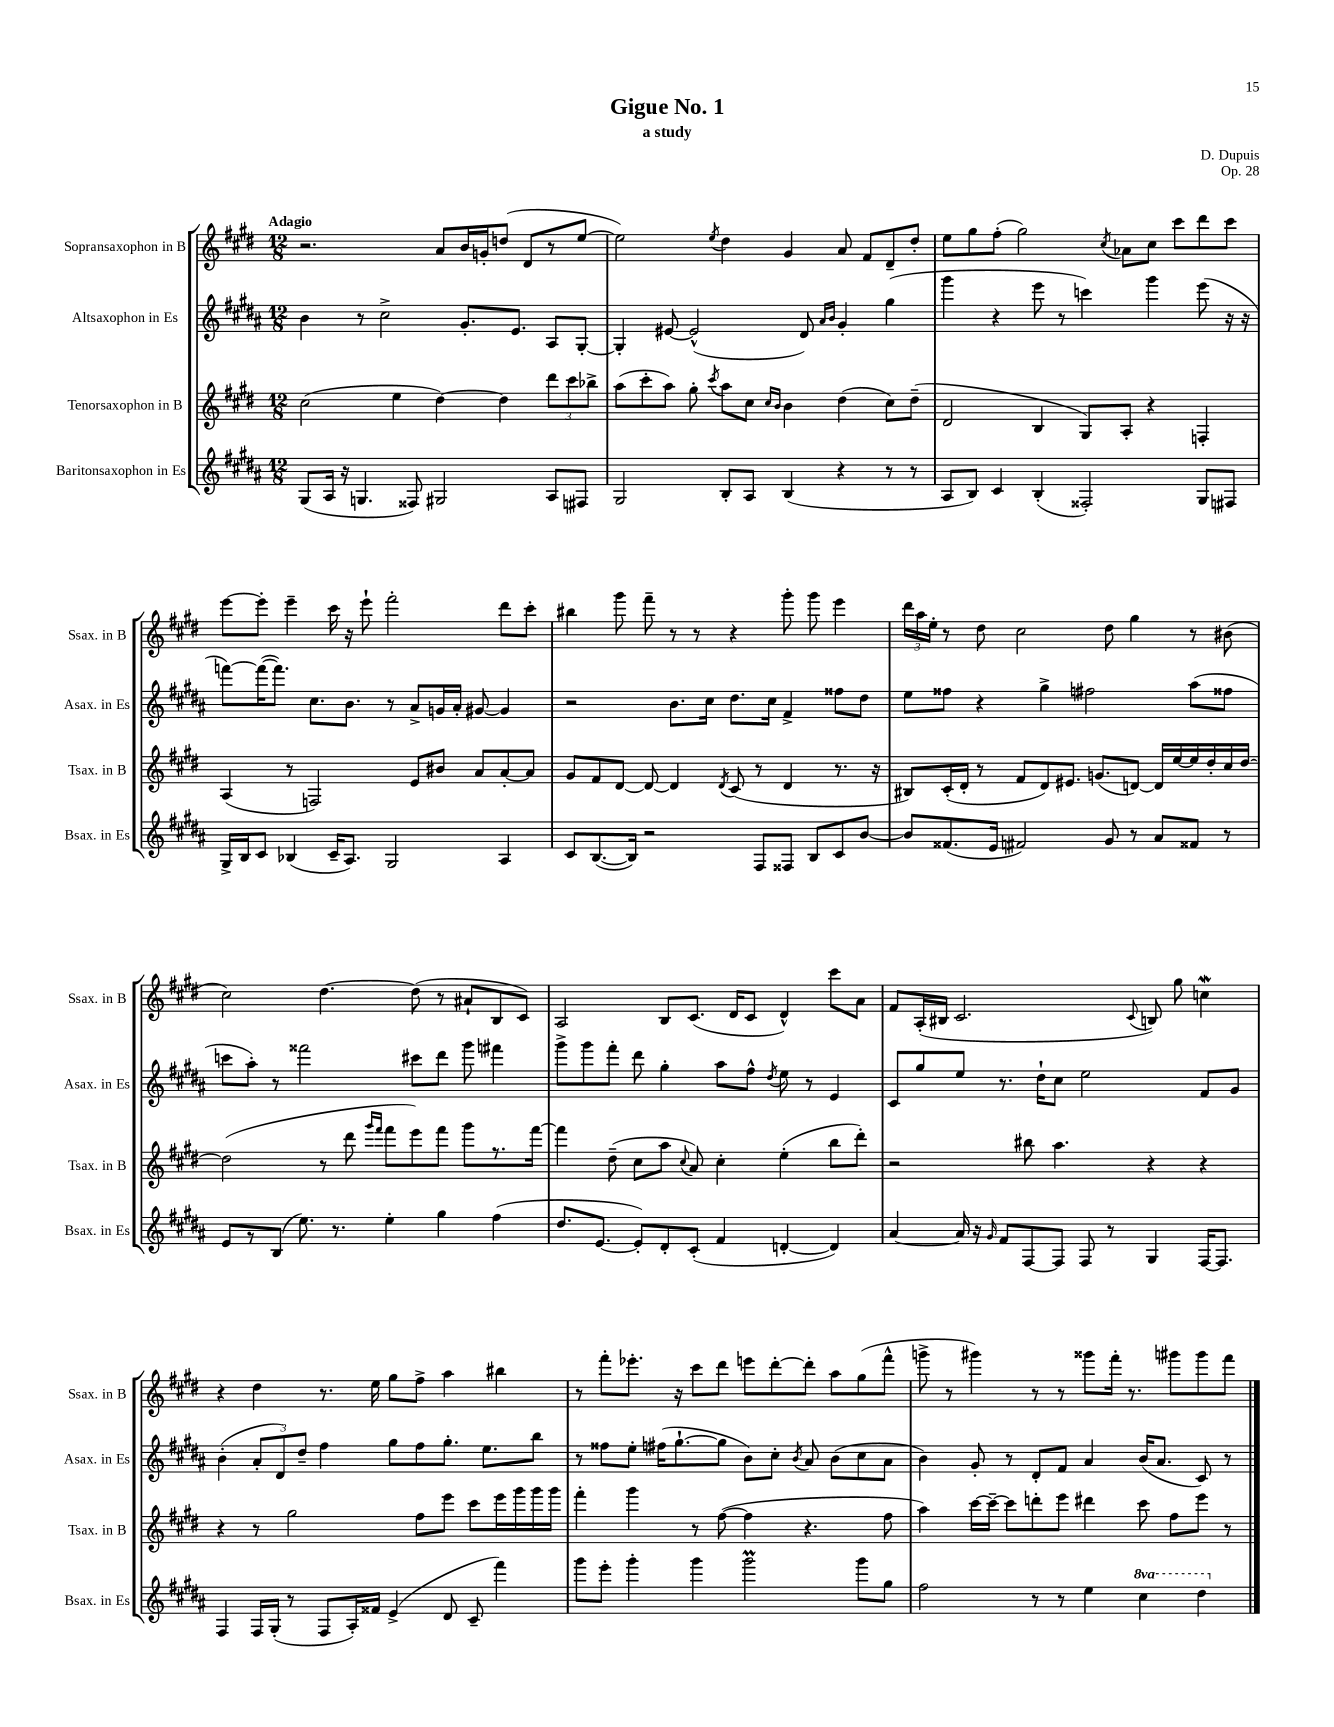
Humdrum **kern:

**kern	**kern	**kern	**kern
*part4	*part3	*part2	*part1
*staff4	*staff3	*staff2	*staff1
*I"Baritonsaxophon in Es	*I"Tenorsaxophon in B	*I"Altsaxophon in Es	*I"Sopransaxophon in B
*I'Bsax. in Es	*I'Tsax. in B	*I'Asax. in Es	*I'Ssax. in B
*clefG2	*clefG2	*clefG2	*clefG2
*k[f#c#g#d#a#]	*k[f#c#g#d#]	*k[f#c#g#d#a#]	*k[f#c#g#d#]
*M12/8	*M12/8	*M12/8	*M12/8
=1	=1	=1	=1
!	!	!	!LO:TX:a:B:t=Adagio
(8G#/L	(2cc#\	4b\	2.r
16A#/Jk	.	.	.
16r	.	.	.
4.Gn/	.	8r	.
.	.	2cc#^\	.
.	4ee\	.	.
8F##X/)	.	.	.
2G#X/	[4dd#\)	.	8a/L
.	.	8.g#'/L	16b/L
.	.	.	16gn'/J
.	4dd#\]	.	(8ddn/J
.	.	8.e/J	.
.	.	.	8d#/L
8A#/L	12ddd#\L	8A#/L	8r
.	12ccc#\	.	.
8F#X/J	.	[8G#'/J	[8ee/J
.	12bb-X^\J	.	.
=2	=2	=2	=2
2G#/	(8aa\L	4G#'/]	2ee\])
.	8ccc#'\	.	.
.	8aa\J)	[8e#X/	.
.	8gg#'\	(2e#^^/]	.
.	8qccc#/	.	8qee/
8B'/L	8aa\L	.	4dd#\
8A#/J	8cc#\J	.	.
.	16qqcc#/LL	.	.
.	16qqb/JJ	.	.
(4B/	4b\	.	4g#/
.	.	8d#/)	.
.	.	16qqa#/LL	.
.	.	16qqb/JJ	.
4r	(4dd#\	4g#'/	8a/
.	.	.	8f#/L
8r	8cc#\L)	(4gg#\	8d#~/
8r	(8dd#~\J	.	8dd#'/J
=3	=3	=3	=3
8A#/L	2d#/	4ggg#\	8ee\L
8B/J)	.	.	8gg#\
4c#/	.	4r	(8ff#'\J
.	.	.	2gg#\)
(4B'/	4B/	8eee\	.
.	.	8r	.
2F##X'/)	8G#/L)	4cccn\)	.
.	.	.	8qcc#/
.	8A'/J	.	8a-X\L
.	4r	4ggg#\	8cc#\J
.	.	.	8ccc#\L
8G#/L	4Fn'/	(8eee\	8ddd#\
8F#X/J	.	16r	8ccc#\J
.	.	16r	.
!!LO:LB:g=z
=4	=4	=4	=4
16G#^/LL	(4A/	[8fffn\L)	[8eee\L
16B/J	.	.	.
8c#/J	.	(16fff\K_	8eee'\J]
.	.	8.fff\J])	.
(4B-X/	8r	.	4eee~\
.	2Fn/)	8.cc#\L	.
16c#~/KL	.	.	16ccc#\
8.A#/J)	.	8.b\J	16r
.	.	.	8eee`\
2G#/	.	8r	2fff#'\
.	8e/L	8a#^/L	.
.	8b#X/J	16gn/L	.
.	.	16a#'/JJ	.
.	8a/L	[8g#X/	.
4A#/	[8a'/	4g#/]	8ddd#\L
.	8a/J]	.	8ccc#'\J
=5	=5	=5	=5
8c#/L	8g#/L	2r	4bb#X\
([8.B/	8f#/	.	.
.	[8d#/J	.	8ggg#\
16B/Jk])	.	.	.
2r	8d#/_	.	8fff#~\
.	4d#/]	8.b\L	8r
.	.	.	8r
.	.	16cc#\Jk	.
.	8qd#/	.	.
.	(8c#/	8.dd#\L	4r
8F#/L	8r	.	.
.	.	16cc#\Jk	.
8F##X/J	4d#/	4f#^/	8ggg#'\
8B/L	.	.	8ggg#\
8c#/	8.r	8ff##X\L	4eee\
[8b/J	.	8dd#\J	.
.	16r	.	.
=6	=6	=6	=6
8b/L]	8B#X/L)	8ee\L	24ddd#\LL
.	.	.	24aa\
.	.	.	24ee'\JJ
(8.f##X/	(16c#'/L	8ff##X\J	8r
.	16d#'/JJ	.	.
.	8r	4r	8dd#\
16e/Jk	.	.	.
2f#X/)	8f#/L	.	2cc#\
.	8d#/)	4gg#^\	.
.	8.e#X/J	.	.
.	.	2ff#X\	.
.	(8.gn/L	.	.
8g#/	.	.	8dd#\
8r	[8dn/J)	.	4gg#\
8a#/L	16d/LL]	.	.
.	[16ee/	.	.
8f##X/J	16ee/]	(8aa#\L	8r
.	16dd#'/	.	.
8r	16cc#/	8ff##X\J	(8b#X\
.	[16dd#/JJ	.	.
!!LO:LB:g=z
=7	=7	=7	=7
8e/L	(2dd#\]	8cccn\L	2cc#\)
8r	.	8aa#'\J)	.
(8B/J	.	8r	.
8.ee\)	.	2fff##X\	.
.	8r	.	[4.dd#\
8.r	.	.	.
.	8ddd#\	.	.
.	16qqggg#/LL	.	.
.	16qqfff#/JJ	.	.
4ee'\	8fff#\L	.	.
.	8eee\)	8ccc#X\L	(8dd#\]
4gg#\	8fff#\J	8ddd#\J	8r
.	8ggg#\L	8ggg#\	8a#X`/L
(4ff#\	8.r	4fff#X\	8B/
.	.	.	8c#/J)
.	[16fff#\Jk	.	.
=8	=8	=8	=8
8.dd#/L	4fff#\]	8ggg#^\L	2A/
.	.	8ggg#\	.
[8.e/J	.	.	.
.	(8dd#~\	8fff#'\J	.
8e'/L])	8cc#\L	8ddd#\	.
8d#'/	8aa\J	4gg#'\	8B/L
.	8qqcc#/	.	.
(8c#'/J	8a/)	.	(8.c#/J
4f#/	4cc#'\	8aa#\L	.
.	.	.	16d#/KL
.	.	8ff#^^\J	8c#/J
.	.	8qdd#/	.
[4dn'/	(4ee'\	8ee\	4d#^^/)
.	.	8r	.
4d/])	8bb\L	4e/	8ccc#\L
.	8ddd#'\J)	.	8a\J
=9	=9	=9	=9
[4a#/	2r	8c#/L	8f#/L
.	.	8gg#/	(16A'/L
.	.	.	16B#X/JJ
16a#/]	.	8ee/J	2.c#/
16r	.	.	.
16qqg#/	.	.	.
8f#/L	.	8.r	.
[8F#/	8bb#X\	.	.
.	.	16dd#`\KL	.
8F#/J]	4.aa\	8cc#\J	.
8F#/	.	2ee\	.
8r	.	.	.
.	.	.	8qqc#/
4G#/	4r	.	8Bn/)
.	.	.	8gg#\
[16F#/KL	4r	8f#/L	4ccnw\
8.F#/J]	.	.	.
.	.	8g#/J	.
!!LO:LB:g=z
=10	=10	=10	=10
4F#/	4r	(4b'\	4r
16F#/LL	8r	12a#'/L	4dd#\
(16G#'/JJ	.	.	.
.	.	12d#/)	.
8r	2gg#\	.	.
.	.	12dd#~/J	.
8F#/L	.	4ff#\	8.r
16A#'/L)	.	.	.
16f##X/JJ	.	.	16ee\
(4e^/	.	8gg#\L	8gg#\L
.	8ff#\L	8ff#\	8ff#^\J
8d#/	8eee\J	8.gg#'\J	4aa\
8c#~/	8ccc#\L	.	.
.	.	8.ee\L	.
4fff#\)	16eee\L	.	4bb#X\
.	16ggg#\	.	.
.	16ggg#\	8bb\J	.
.	16ggg#\JJ	.	.
=11	=11	=11	=11
8ggg#\L	4fff#'\	8r	8r
8eee'\J	.	8ff##X\L	8fff#'\L
4ggg#'\	4ggg#\	8ee'\J	8.eee-X'\J
.	.	(16ff#X\KL	.
.	.	[8.gg#`\	16r
4ggg#\	8r	.	8ccc#\L
.	([8ff#\	8gg#\J]	8ddd#\J
2ggg#M\	4ff#\]	8b\L)	8eeen\L
.	.	8cc#'\J	[8ddd#'\
.	.	8qb/	.
.	4.r	8a#/	8ddd#'\J]
.	.	(8b\L	8aa\L
8ggg#\L	.	8cc#\	(8gg#\
8gg#\J	8ff#\	8a#\J	8fff#^^\J
=12	=12	=12	=12
2ff#\	4aa\)	4b\)	8gggn^\
.	.	.	8r
.	[16ccc#\LL	8g#'/	4ggg#X\)
.	16ccc#~\JJ_	.	.
.	8ccc#\L]	8r	.
8r	8dddn'\	8d#'/L	8r
8r	8eee\J	8f#/J	8r
4ee\	4ddd#X\	4a#/	8ggg##X\L
.	.	.	16fff#'\Jk
.	.	.	8.r
*8va	*	*	*
4ccc#\	8ccc#\	(16b/KL	.
.	.	8.a#/J	.
.	8ff#\L	.	8ggg#X\L
4ddd#\	8eee\J	8c#/)	8ggg#\
.	8r	8r	8fff#\J
*X8va	*	*	*
==	==	==	==
*-	*-	*-	*-
